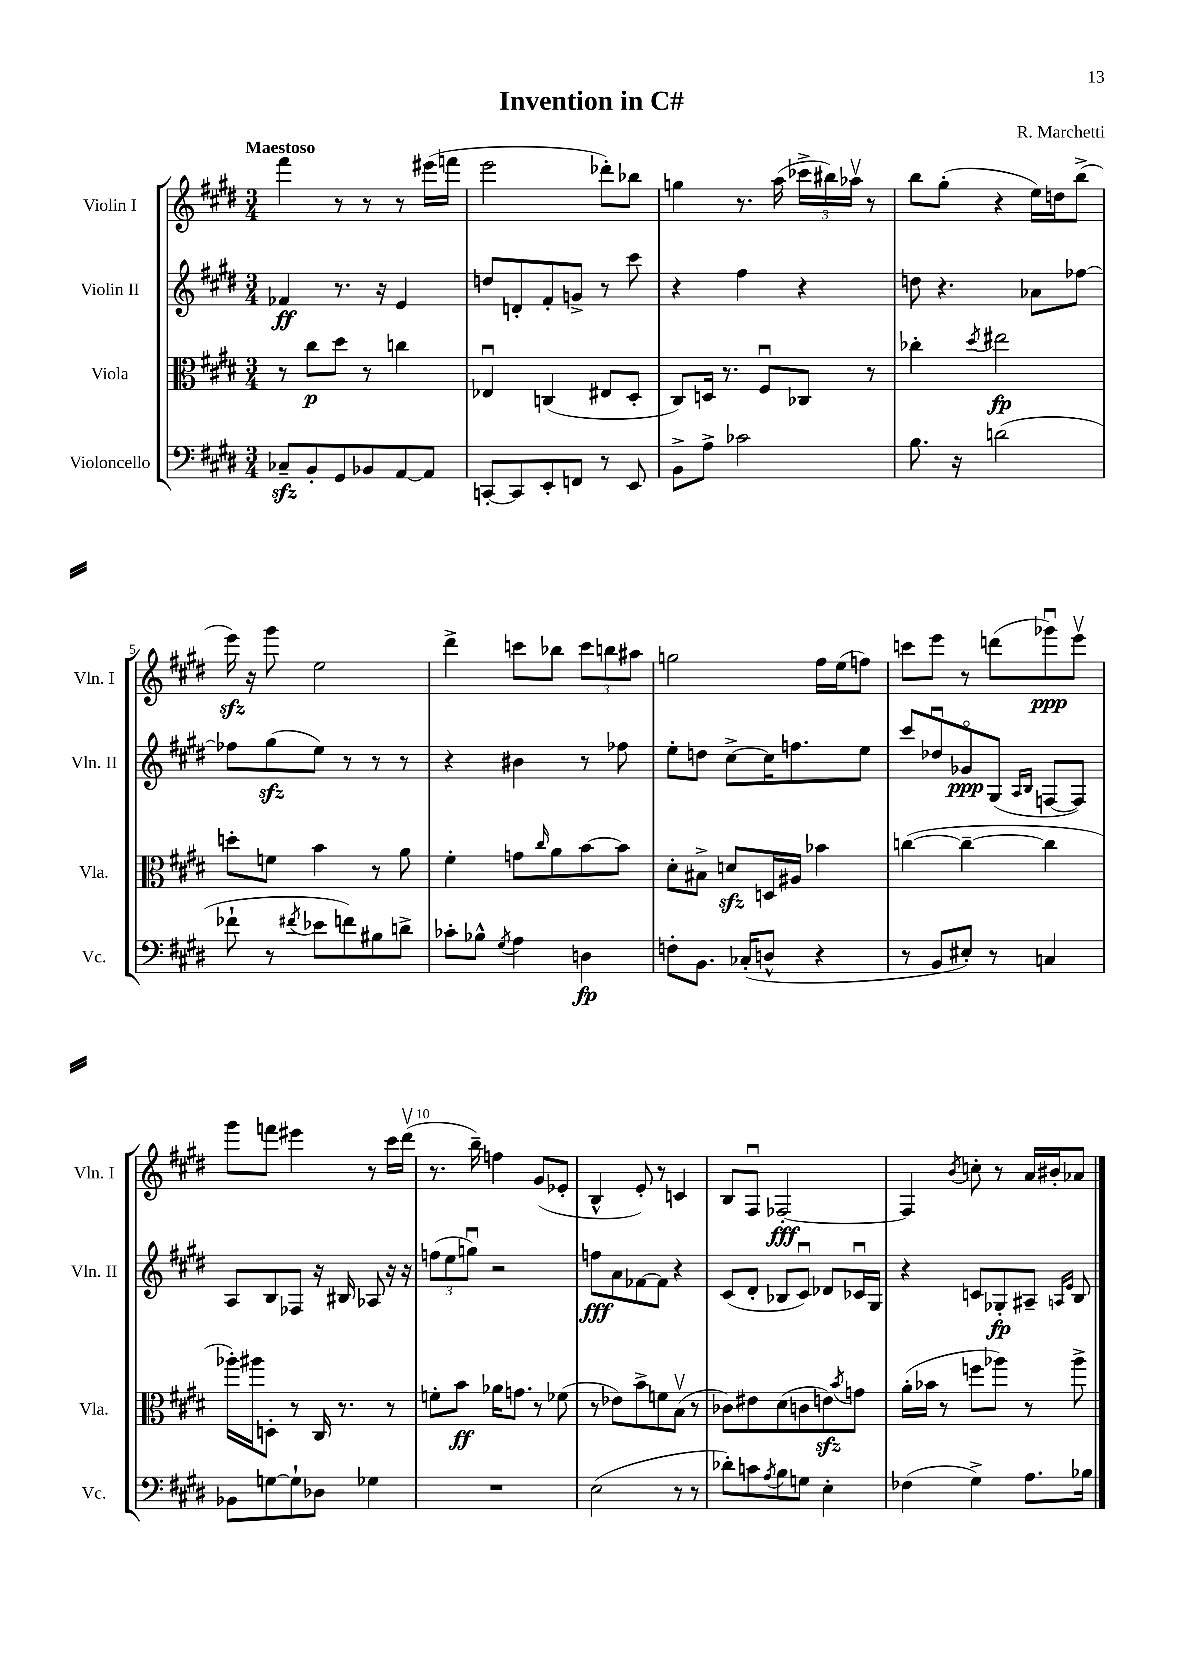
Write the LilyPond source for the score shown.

\header { title = "Invention in C#" composer = "R. Marchetti" }
<<
\new StaffGroup <<
\new Staff = "s0" \with { instrumentName = "Violin I" shortInstrumentName = "Vln. I" } {
    \clef treble \key e \major \numericTimeSignature \time 3/4 \tempo "Maestoso"
    fis'''4 r8 r8 r8 eis'''16( f'''16 |
    e'''2 des'''8-.) bes''8 |
    g''4 r8. a''16( \tuplet 3/2 { ces'''16-> bis''16) aes''16\upbow } r8 |
    b''8 gis''8-.( r4 e''16) d''16 b''8->( |
    e'''16\sfz) r16 gis'''8 e''2 |
    dis'''4-> c'''8 bes''8 \tuplet 3/2 { c'''8 b''8 ais''8 } |
    g''2 fis''16 e''16( f''8) |
    c'''8 e'''8 r8 d'''8( ges'''8\downbow\ppp) e'''8\upbow |
    gis'''8 f'''8 eis'''4 r8 cis'''16 dis'''16\upbow( |
    r8. b''16--) f''4 gis'8( ees'8-. |
    b4-^ e'8-.) r8 c'4 |
    b8 fis8\downbow fes2~-.\fff |
    fes4 \acciaccatura { b'8 } c''8-. r8 a'16 bis'16-. aes'8 \bar "|." |
}
\new Staff = "s1" \with { instrumentName = "Violin II" shortInstrumentName = "Vln. II" } {
    \clef treble \key e \major \numericTimeSignature \time 3/4
    fes'4\ff r8. r16 e'4 |
    d''8 d'8-. fis'8-. g'8-> r8 cis'''8 |
    r4 fis''4 r4 |
    d''8 r4. aes'8 fes''8~ |
    fes''8 gis''8\sfz( e''8) r8 r8 r8 |
    r4 bis'4 r8 fes''8 |
    e''8-. d''8 cis''8~-> cis''16 f''8. e''8 |
    cis'''8 des''8\downbow ges'8\flageolet\ppp gis8( \grace { a16 b16 } f8~ f8) |
    a8 b8 fes8 r16 bis16 aes8 r16 r16 |
    \tuplet 3/2 { f''8( e''8 g''8\downbow) } r2 |
    f''8\fff a'8 fes'8~ fes'8 r4 |
    cis'8( dis'8-. bes8 cis'8\downbow) des'8 ces'16\downbow gis16 |
    r4 c'8 ges8-.\fp ais8-- \grace { a16 e'16 } b8 \bar "|." |
}
\new Staff = "s2" \with { instrumentName = "Viola" shortInstrumentName = "Vla." } {
    \clef alto \key e \major \numericTimeSignature \time 3/4
    r8 cis''8\p dis''8 r8 c''4 |
    ees4\downbow c4( eis8 dis8-. |
    cis8) d16 r8. fis8\downbow ces8 r8 |
    ces''4-. \acciaccatura { dis''8 } eis''2\fp |
    d''8-. f'8 b'4 r8 a'8 |
    fis'4-. g'8 \grace { cis''16 } a'8 b'8~ b'8 |
    dis'8-. bis8-> d'8\sfz d16 ais16 bes'4 |
    c''4~( c''4~-- c''4 |
    aes''16-.) ais''16 d8-. r8 cis16 r8. r8 |
    f'8-. b'8\ff aes'16 g'8. r8 fes'8( |
    r8 ees'8) b'8-> f'8 b8\upbow( r8 |
    ces'8) eis'8 dis'8( c'8 e'8\sfz) \acciaccatura { b'8 } g'8 |
    a'16-.( bes'16 r8 f''8 aes''8) r8 aes''8-> \bar "|." |
}
\new Staff = "s3" \with { instrumentName = "Violoncello" shortInstrumentName = "Vc." } {
    \clef bass \key e \major \numericTimeSignature \time 3/4
    ces8--\sfz b,8-. gis,8 bes,8 a,8~ a,8 |
    c,8~-. c,8 e,8-. f,8 r8 e,8 |
    b,8-> a8-> ces'2 |
    b8. r16 d'2( |
    fes'8-! r8 \acciaccatura { fis'8 } ees'8 f'8) bis8 d'8-> |
    ces'8-. bes8-^ \acciaccatura { gis8 } a4 d4\fp |
    f8-. b,8. ces16-.( d8-^ r4 |
    r8 b,8 eis8-.) r8 c4 |
    bes,8 g8~ g8-! des8 ges4 |
    R2. |
    e2( r8 r8 |
    des'8-.) c'8 \acciaccatura { a8 } b8 g8 e4-. |
    fes4( gis4->) a8. bes16 \bar "|." |
}
>>
>>
\layout { \context { \Score \override BarNumber.break-visibility = ##(#f #t #t) barNumberVisibility = #(every-nth-bar-number-visible 5) } }
